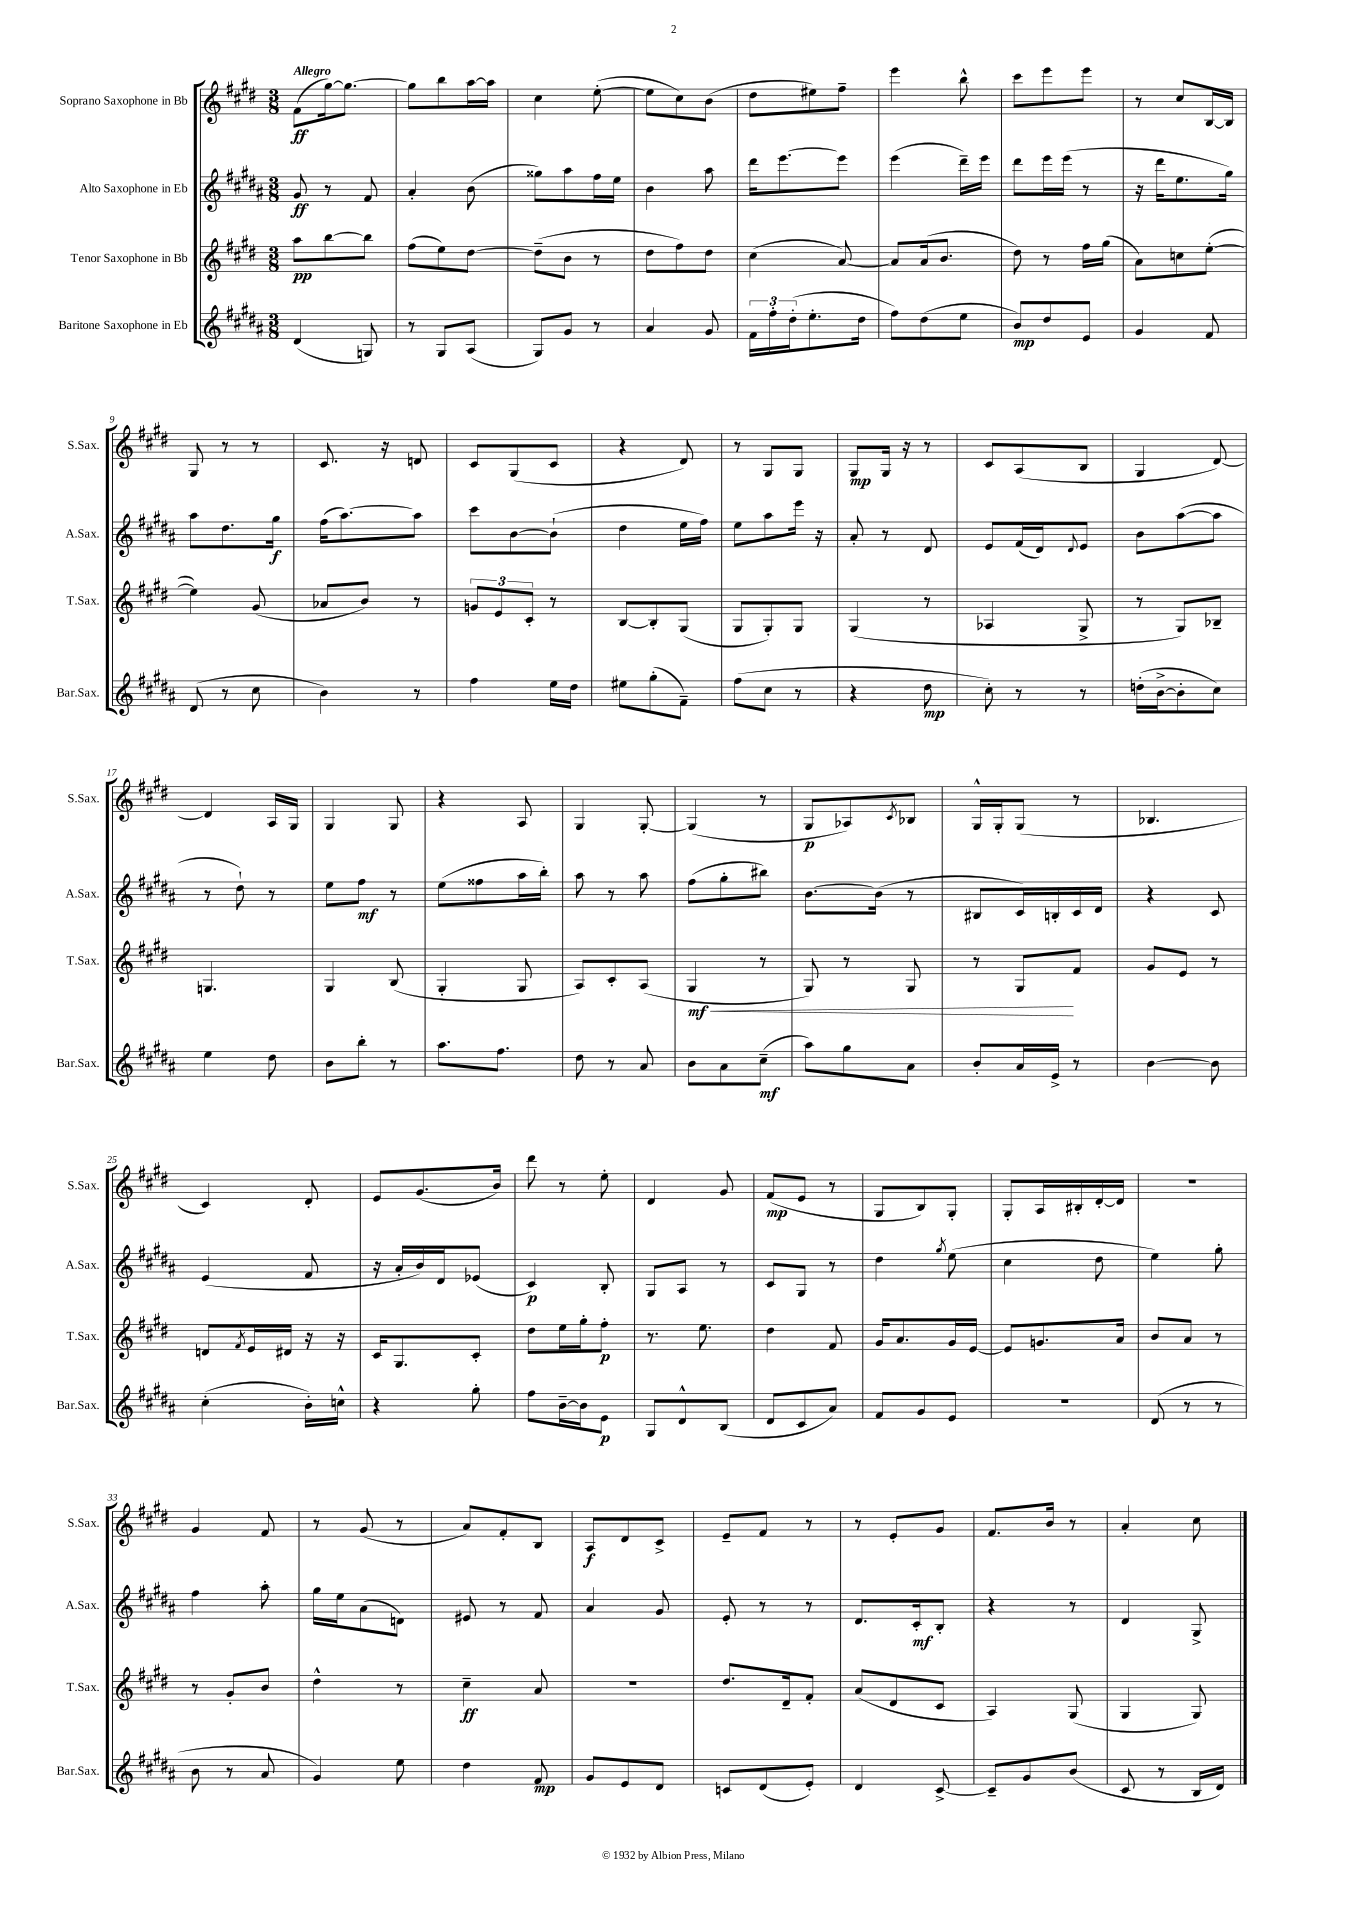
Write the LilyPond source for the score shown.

<<
\new StaffGroup <<
\new Staff = "s0" \with { instrumentName = "Soprano Saxophone in Bb" shortInstrumentName = "S.Sax." } {
    \clef treble \key e \major \numericTimeSignature \time 3/8 \tempo "Allegro"
    fis'8\ff( gis''16~) gis''8.~ |
    gis''8 b''8 a''16~ a''16 |
    cis''4 e''8~-.( |
    e''8 cis''8) b'8( |
    dis''8 eis''8) fis''8-- |
    e'''4 b''8-^ |
    cis'''8 e'''8 e'''8 |
    r8 cis''8 b16~ b16 |
    gis8 r8 r8 |
    cis'8. r16 d'8 |
    cis'8 gis8( cis'8 |
    r4 dis'8) |
    r8 gis8 gis8 |
    gis8\mp gis16 r16 r8 |
    cis'8 a8( b8 |
    gis4 dis'8~) |
    dis'4 a16 gis16 |
    gis4 gis8 |
    r4 a8 |
    gis4 gis8~-. |
    gis4( r8 |
    gis8\p aes8) \acciaccatura { cis'8 } bes8 |
    gis16-^ gis16-. gis8( r8 |
    bes4. |
    cis'4) dis'8-. |
    e'8 gis'8.( b'16) |
    dis'''8 r8 e''8-. |
    dis'4 gis'8 |
    fis'8\mp( e'8 r8 |
    gis8 b8) gis8-. |
    gis8-. a16 bis16-. dis'16~-. dis'16 |
    R4. |
    gis'4 fis'8 |
    r8 gis'8( r8 |
    a'8) fis'8-. b8 |
    a8\f dis'8 cis'8-> |
    e'8-- fis'8 r8 |
    r8 e'8-. gis'8 |
    fis'8. b'16 r8 |
    a'4-. cis''8 \bar "|." |
}
\new Staff = "s1" \with { instrumentName = "Alto Saxophone in Eb" shortInstrumentName = "A.Sax." } {
    \clef treble \key b \major \numericTimeSignature \time 3/8
    gis'8\ff r8 fis'8 |
    ais'4-. b'8( |
    gisis''8) ais''8 fis''16 e''16 |
    b'4 ais''8 |
    dis'''16 e'''8.~ e'''8 |
    e'''4( dis'''16--) e'''16 |
    dis'''8 e'''16 e'''16( r8 |
    r16 dis'''16 e''8. gis''16) |
    ais''8 dis''8. gis''16\f |
    fis''16( ais''8.~) ais''8 |
    cis'''8 b'8~ b'8-!( |
    dis''4 e''16 fis''16) |
    e''8 ais''8 e'''16 r16 |
    ais'8-. r8 dis'8 |
    e'8 fis'16( dis'16) \appoggiatura { dis'8 } e'8 |
    b'8 ais''8~( ais''8 |
    r8 dis''8-!) r8 |
    e''8 fis''8\mf r8 |
    e''8( fisis''8 ais''16 b''16-.) |
    ais''8 r8 ais''8 |
    fis''8( gis''8-. bis''8) |
    b'8.~ b'16( r8 |
    bis8 cis'16) b16-. cis'16 dis'16 |
    r4 cis'8 |
    e'4( fis'8 |
    r16 ais'16-. b'16) dis'16 ees'8( |
    cis'4\p) b8-. |
    gis8 ais8 r8 |
    cis'8 gis8 r8 |
    dis''4 \acciaccatura { gis''8 } e''8( |
    cis''4 dis''8 |
    e''4) gis''8-. |
    fis''4 ais''8-. |
    gis''16 e''16 ais'8( d'8) |
    eis'8 r8 fis'8 |
    ais'4 gis'8 |
    e'8-. r8 r8 |
    dis'8. cis'16-.\mf b8-. |
    r4 r8 |
    dis'4 gis8-> \bar "|." |
}
\new Staff = "s2" \with { instrumentName = "Tenor Saxophone in Bb" shortInstrumentName = "T.Sax." } {
    \clef treble \key e \major \numericTimeSignature \time 3/8
    a''8\pp b''8~ b''8 |
    fis''8( e''8) dis''8~ |
    dis''8--( b'8 r8 |
    dis''8 fis''8) dis''8 |
    cis''4( a'8~) |
    a'8 a'16( b'8. |
    dis''8) r8 fis''16 gis''16( |
    a'8) c''8 e''8~-.( |
    e''4) gis'8( |
    aes'8 b'8) r8 |
    \tuplet 3/2 { g'8 e'8 cis'8-. } r8 |
    b8~ b8-. gis8( |
    gis8 gis8-.) gis8 |
    gis4( r8 |
    aes4 gis8-> |
    r8 gis8) bes8-- |
    g4. |
    gis4 b8( |
    gis4-. gis8 |
    a8) cis'8-. a8( |
    gis4\mf\< r8 |
    gis8) r8 gis8 |
    r8 gis8\! fis'8 |
    gis'8 e'8 r8 |
    d'8 \acciaccatura { fis'8 } e'16 dis'16 r16 r16 |
    cis'16 gis8. cis'8-. |
    dis''8 e''16 gis''16-. fis''8-.\p |
    r8. e''8. |
    dis''4 fis'8 |
    gis'16 a'8. gis'16 e'16~ |
    e'8 g'8. a'16 |
    b'8 a'8 r8 |
    r8 gis'8-. b'8 |
    dis''4-^ r8 |
    cis''4--\ff a'8 |
    R4. |
    dis''8. dis'16-- fis'8-. |
    a'8( dis'8 cis'8 |
    a4) gis8( |
    gis4 gis8) \bar "|." |
}
\new Staff = "s3" \with { instrumentName = "Baritone Saxophone in Eb" shortInstrumentName = "Bar.Sax." } {
    \clef treble \key b \major \numericTimeSignature \time 3/8
    dis'4( g8) |
    r8 gis8 ais8( |
    gis8) gis'8 r8 |
    ais'4 gis'8 |
    \tuplet 3/2 { fis'16 fis''16-. dis''16-.( } e''8.-. dis''16 |
    fis''8) dis''8( e''8 |
    b'8\mp) dis''8 e'8 |
    gis'4 fis'8 |
    dis'8( r8 cis''8 |
    b'4) r8 |
    fis''4 e''16 dis''16 |
    eis''8 gis''8-.( fis'8--) |
    fis''8( cis''8 r8 |
    r4 dis''8\mp |
    cis''8-.) r8 r8 |
    d''16-.( b'16~-> b'8-. cis''8) |
    e''4 dis''8 |
    b'8 b''8-. r8 |
    ais''8. fis''8. |
    dis''8 r8 ais'8 |
    b'8 ais'8 cis''8--\mf( |
    ais''8) gis''8 ais'8 |
    b'8-. ais'16 e'16-> r8 |
    b'4~ b'8 |
    cis''4-.( b'16-.) c''16-^ |
    r4 gis''8-. |
    fis''8 b'16~-- b'16 e'8\p |
    gis8 dis'8-^ b8( |
    dis'8 cis'8 ais'8) |
    fis'8 gis'8 e'8 |
    R4. |
    dis'8( r8 r8 |
    b'8 r8 ais'8 |
    gis'4) e''8 |
    dis''4 fis'8\mp |
    gis'8 e'8 dis'8 |
    c'8 dis'8( e'8-.) |
    dis'4 cis'8~-> |
    cis'8-- gis'8 b'8( |
    cis'8 r8 b16 dis'16) \bar "|." |
}
>>
>>
